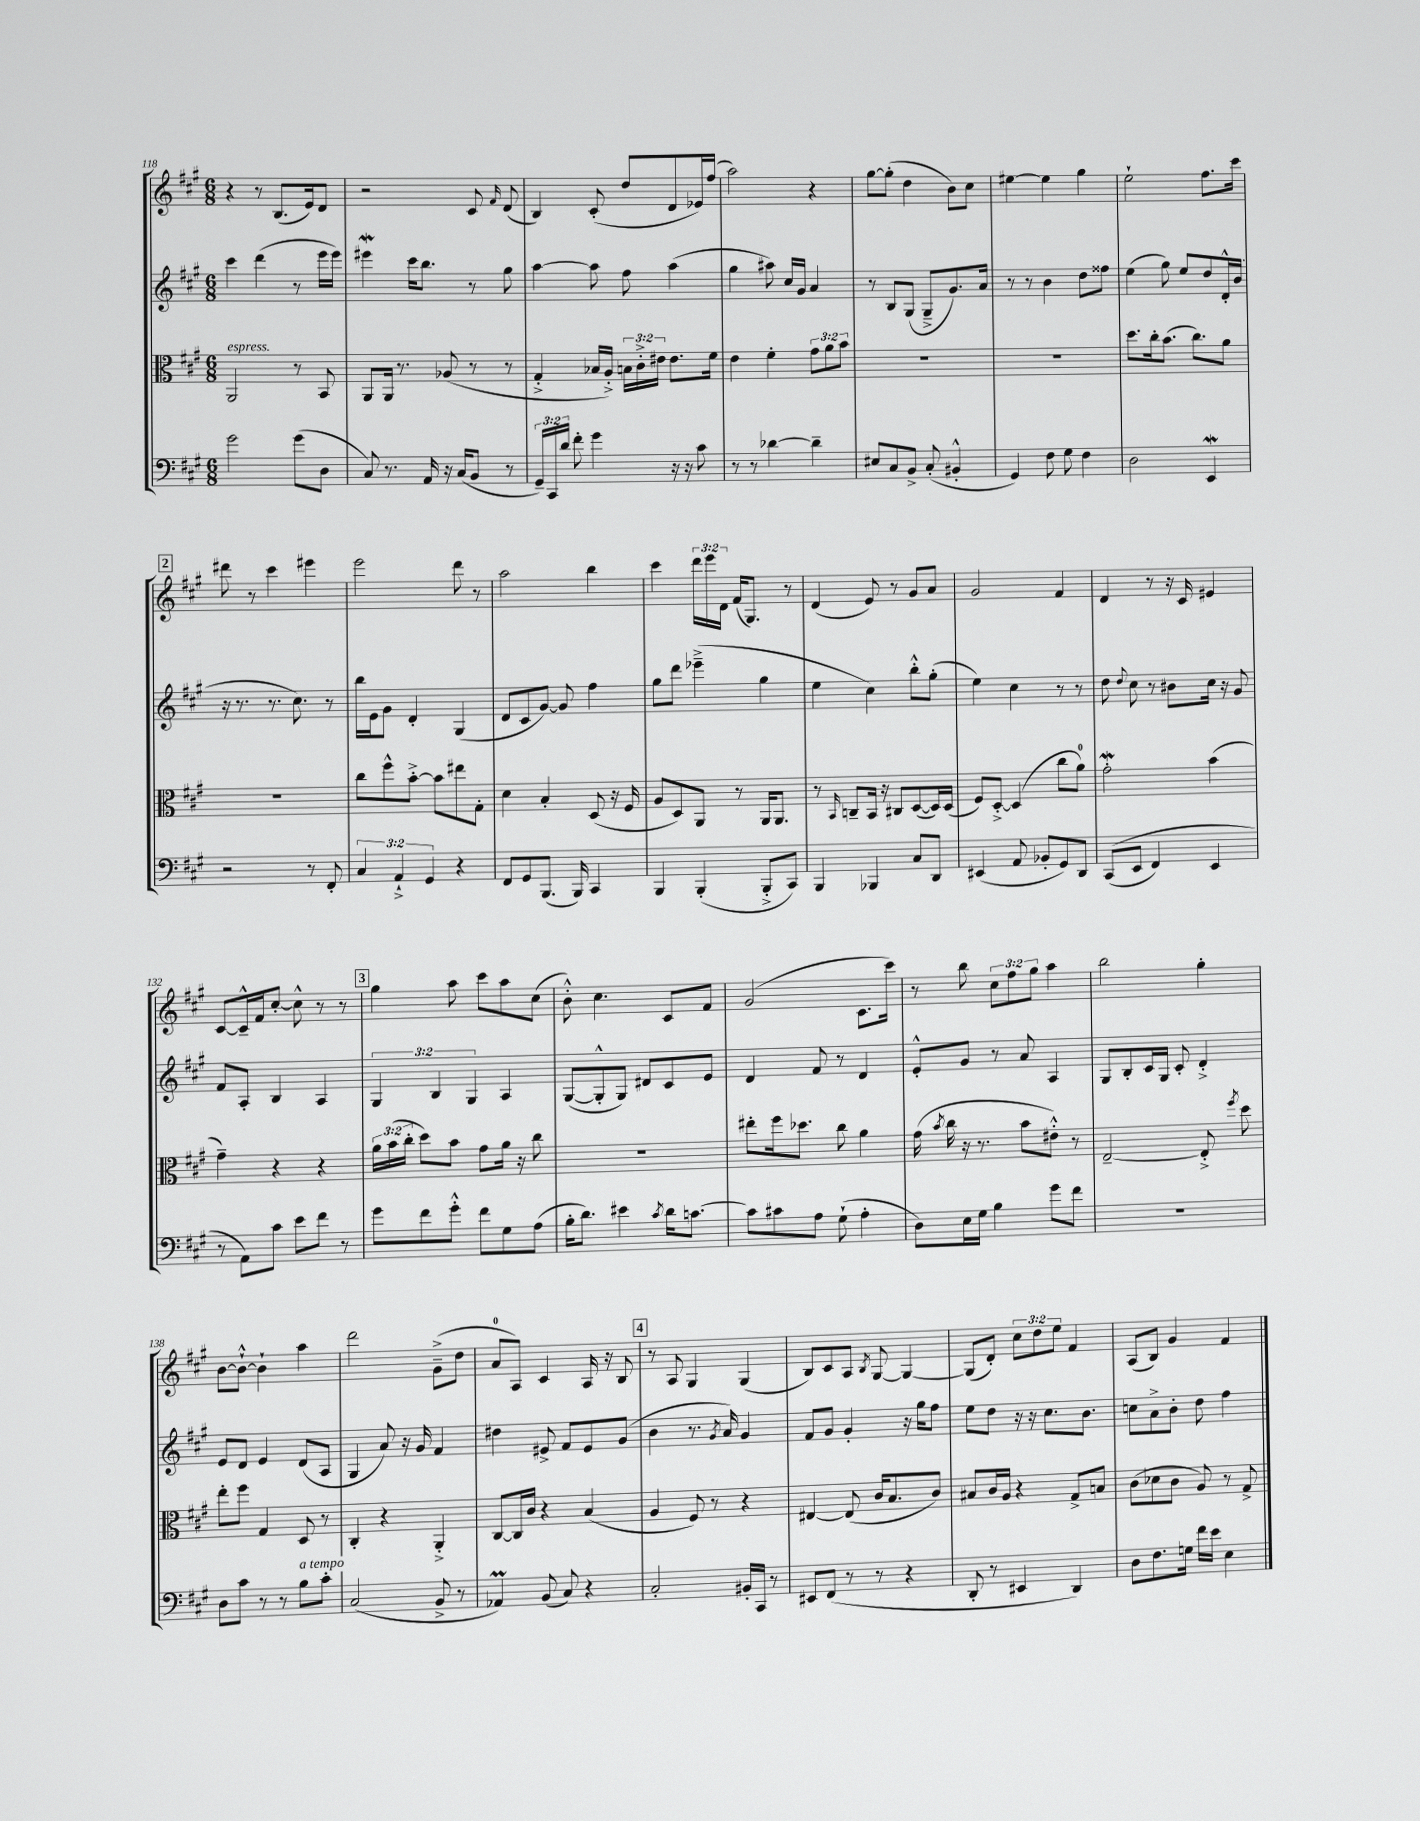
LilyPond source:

<<
\new StaffGroup <<
\new Staff = "s0" {
    \clef treble \key a \major \numericTimeSignature \time 6/8 \override Staff.TupletNumber.text = #tuplet-number::calc-fraction-text
    \autoBeamOff r4 r8 b8.[( e'16) d'8] |
    r2 cis'8 \grace { fis'16 } d'8( |
    b4) cis'8-.( d''8[ d'8 ees'16) fis''16]( |
    a''2) r4 |
    gis''8[~ gis''8]-.( d''4 b'8[) cis''8] |
    eis''4~ eis''4 gis''4 |
    e''2-! fis''8.[ cis'''16] |
    \mark \markup { \box "2" } dis'''8 r8 cis'''4 eis'''4 |
    e'''2 d'''8 r8 |
    a''2 b''4 |
    cis'''4 \tuplet 3/2 { d'''16[ e'''16 d'16] } fis'16[( gis8.]) r8 |
    d'4( e'8) r8 gis'8[ a'8] |
    gis'2 fis'4 |
    d'4 r8 r16 cis'16 eis'4 |
    cis'8[~ cis'16---^ fis'16 cis''8]~-. cis''8-^ r8 r8 |
    \mark \markup { \box "3" } gis''4 a''8 cis'''8[ a''8 cis''8]( |
    b'8-.-^) cis''4. cis'8[ fis'8] |
    gis'2( cis'8.[ cis'''16]) |
    r8 b''8 \tuplet 3/2 { cis''8[ fis''8 gis''8] } a''4 |
    b''2 gis''4-. |
    b'8[~ b'8]~-!-^ b'4-! a''4 |
    d'''2 gis'8[--->( d''8] |
    a'8[-0 a8]) cis'4 a16 r16 b8 |
    \mark \markup { \box "4" } r8 a8 gis4 gis4( |
    b8[) cis'8 a8] \acciaccatura { b8 } gis8~ gis4~ |
    gis8[( d'8]-.) \tuplet 3/2 { cis''8[ d''8 e''8] } fis'4 |
    a8[( b8]) gis'4 fis'4 \bar "|." |
}
\new Staff = "s1" {
    \clef treble \key a \major \numericTimeSignature \time 6/8 \override Staff.TupletNumber.text = #tuplet-number::calc-fraction-text
    \autoBeamOff cis'''4 d'''4( r8 e'''16[ e'''16]) |
    eis'''4\mordent cis'''16[ b''8.] r8 gis''8 |
    a''4~ a''8 fis''8 a''4( |
    gis''4 ais''8) cis''16[ gis'16] a'4 |
    r8 b8[ gis8]( gis8[---> gis'8.) a'16] |
    r8 r8 b'4 d''8[ fisis''8] |
    e''4( gis''8) e''8[ d''8 d'16-.-^ b'16]( |
    \mark \markup { \box "2" } r16 r8. r8. cis''8.) r8 |
    b''16[ e'16 gis'8] d'4-. gis4( |
    d'8[ cis'8 gis'8]~) gis'8 fis''4 |
    gis''8[ d'''8] ees'''4--->( gis''4 |
    e''4 cis''4) b''8[-.-^ gis''8]-.( |
    e''4) cis''4 r8 r8 |
    d''8 \appoggiatura { d''8 } cis''8 r8 bis'8[ cis''16] r16 gis'8 |
    fis'8[ a8]-. b4 a4 |
    \mark \markup { \box "3" } \tuplet 3/2 { gis4 b4 gis4 } a4 |
    gis8[~( gis8-.-^ gis8]) dis'8[ cis'8 e'8] |
    d'4 fis'8 r8 d'4 |
    e'8[-.-^ gis'8] r8 a'8 a4 |
    gis8[ b8-. cis'16 gis16] cis'8-. d'4-.-> |
    e'8[ d'8] e'4 d'8[( a8] |
    gis4 a'8) r16 gis'16 fis'4 |
    dis''4 eis'8-> fis'8[ eis'8 gis'8]( |
    \mark \markup { \box "4" } b'4 r8. \acciaccatura { gis'8 } a'16) gis'4 |
    fis'8[ gis'8] gis'4-. r16 gis''16[ fis''8] |
    e''8[ d''8] r16 r16 cis''8.[ b'8.] |
    c''8[ a'8-> b'8]-. d''8 fis''4 \bar "|." |
}
\new Staff = "s2" {
    \clef alto \key a \major \numericTimeSignature \time 6/8 \override Staff.TupletNumber.text = #tuplet-number::calc-fraction-text
    \autoBeamOff a,2^\markup { \italic "espress." } r8 b,8 |
    a,8[ a,16] r8. aes8( r8 r8 |
    gis4-.-> bes16[ a16]-.->) \tuplet 3/2 { b16[ cis'16-.-> eis'16] } eis'8.[ fis'16] |
    e'4 fis'4-. \tuplet 3/2 { gis'8[ a'8 b'8] } |
    R2. |
    R2. |
    d''8.[ cis''16-. b'8.]( cis''8.[) a'8] |
    \mark \markup { \box "2" } R2. |
    cis''8[ fis''8-^ b'8]~-.-> b'8[ eis''8 gis8]-. |
    d'4 b4-. d8( r16 fis16 |
    a8[ d8) a,8] r8 a,16[ a,8.] |
    r8 \grace { b,16 } c8[-- b,16] r16 cis8[ d8~( d16) d16]( |
    fis8[) d8]~-.-> d4( cis''8[ a'8]-0) |
    gis'2-.\mordent b'4( |
    gis'4--) r4 r4 |
    \mark \markup { \box "3" } \tuplet 3/2 { a'16[ b'16( cis''16]-. } d''8[) b'8] gis'8[ a'16] r16 cis''8 |
    R2. |
    eis''8[-. fis''16 des''8.] cis''8 a'4 |
    gis'16( \acciaccatura { b'8 } cis''16 r16 r8. b'8[ eis'8]-.-^) r8 |
    e2~-- e8-.-> \acciaccatura { fis''8 } d''8 |
    e''8[-. fis''8] gis4 d8 r8 |
    cis4-. r4 a,4-.-> |
    cis8[~ cis16 cis'16] r4 b4( |
    \mark \markup { \box "4" } a4 fis8) r8 r4 |
    eis4~ eis8( cis'16[ b8. cis'8]) |
    bis8[ cis'16 a16] r4 gis8[-> b8] |
    cis'8[( des'8 cis'8] a8) r8 gis8-> \bar "|." |
}
\new Staff = "s3" {
    \clef bass \key a \major \numericTimeSignature \time 6/8 \override Staff.TupletNumber.text = #tuplet-number::calc-fraction-text
    \autoBeamOff gis'2 gis'8[( d8] |
    cis8) r8. a,16 r16 cis16[( b,8] r8 |
    \tuplet 3/2 { gis,16[--) cis,16 d'16] } fis'8-. gis'4 r16 r16 cis'8 |
    r8 r8 des'4~ des'4-- |
    eis8[ cis8 b,8]-> cis8-.( bis,4-.-^ |
    gis,4) fis8 gis8 fis4 |
    d2 e,4\mordent |
    \mark \markup { \box "2" } r2 r8 fis,8-. |
    \tuplet 3/2 { cis4 a,4-!-> gis,4 } r4 |
    fis,8[ gis,8 b,,8.]( b,,16) cis,4 |
    b,,4 b,,4-.( b,,8[-.-> cis,8]) |
    b,,4 bes,,4 cis8[ d,8] |
    eis,4( a,8 bes,8[-. gis,8) d,8] |
    cis,8[(\( e,8] fis,4) e,4 |
    r8 a,8[\) cis'8] e'8[ fis'8] r8 |
    \mark \markup { \box "3" } gis'8[ fis'8 gis'8]-.-^ fis'8[ gis8 a8]( |
    b16[-. d'8.]) eis'4 \acciaccatura { cis'8 } d'16[ c'8.]~ |
    c'8[ cis'8 a8] gis8-!( a4-. |
    d8[) e16 gis16] b4 gis'8[ fis'8] |
    R2. |
    d8[ cis'8] r8 r8 b8[^\markup { \italic "a tempo" } cis'8]-. |
    cis2( b,8-> r8 |
    aes,4\prall) b,8( cis8) r4 |
    \mark \markup { \box "4" } cis2-. bis,16[-. cis,16] r8 |
    eis,8[ fis,8]( r8 r8 r4 |
    d,8-. r8 eis,4 d,4) |
    d8[ fis8. g16] fis'16[ e'16] e4 \bar "|." |
}
>>
>>
\layout { \context { \Score currentBarNumber = #118 } }
